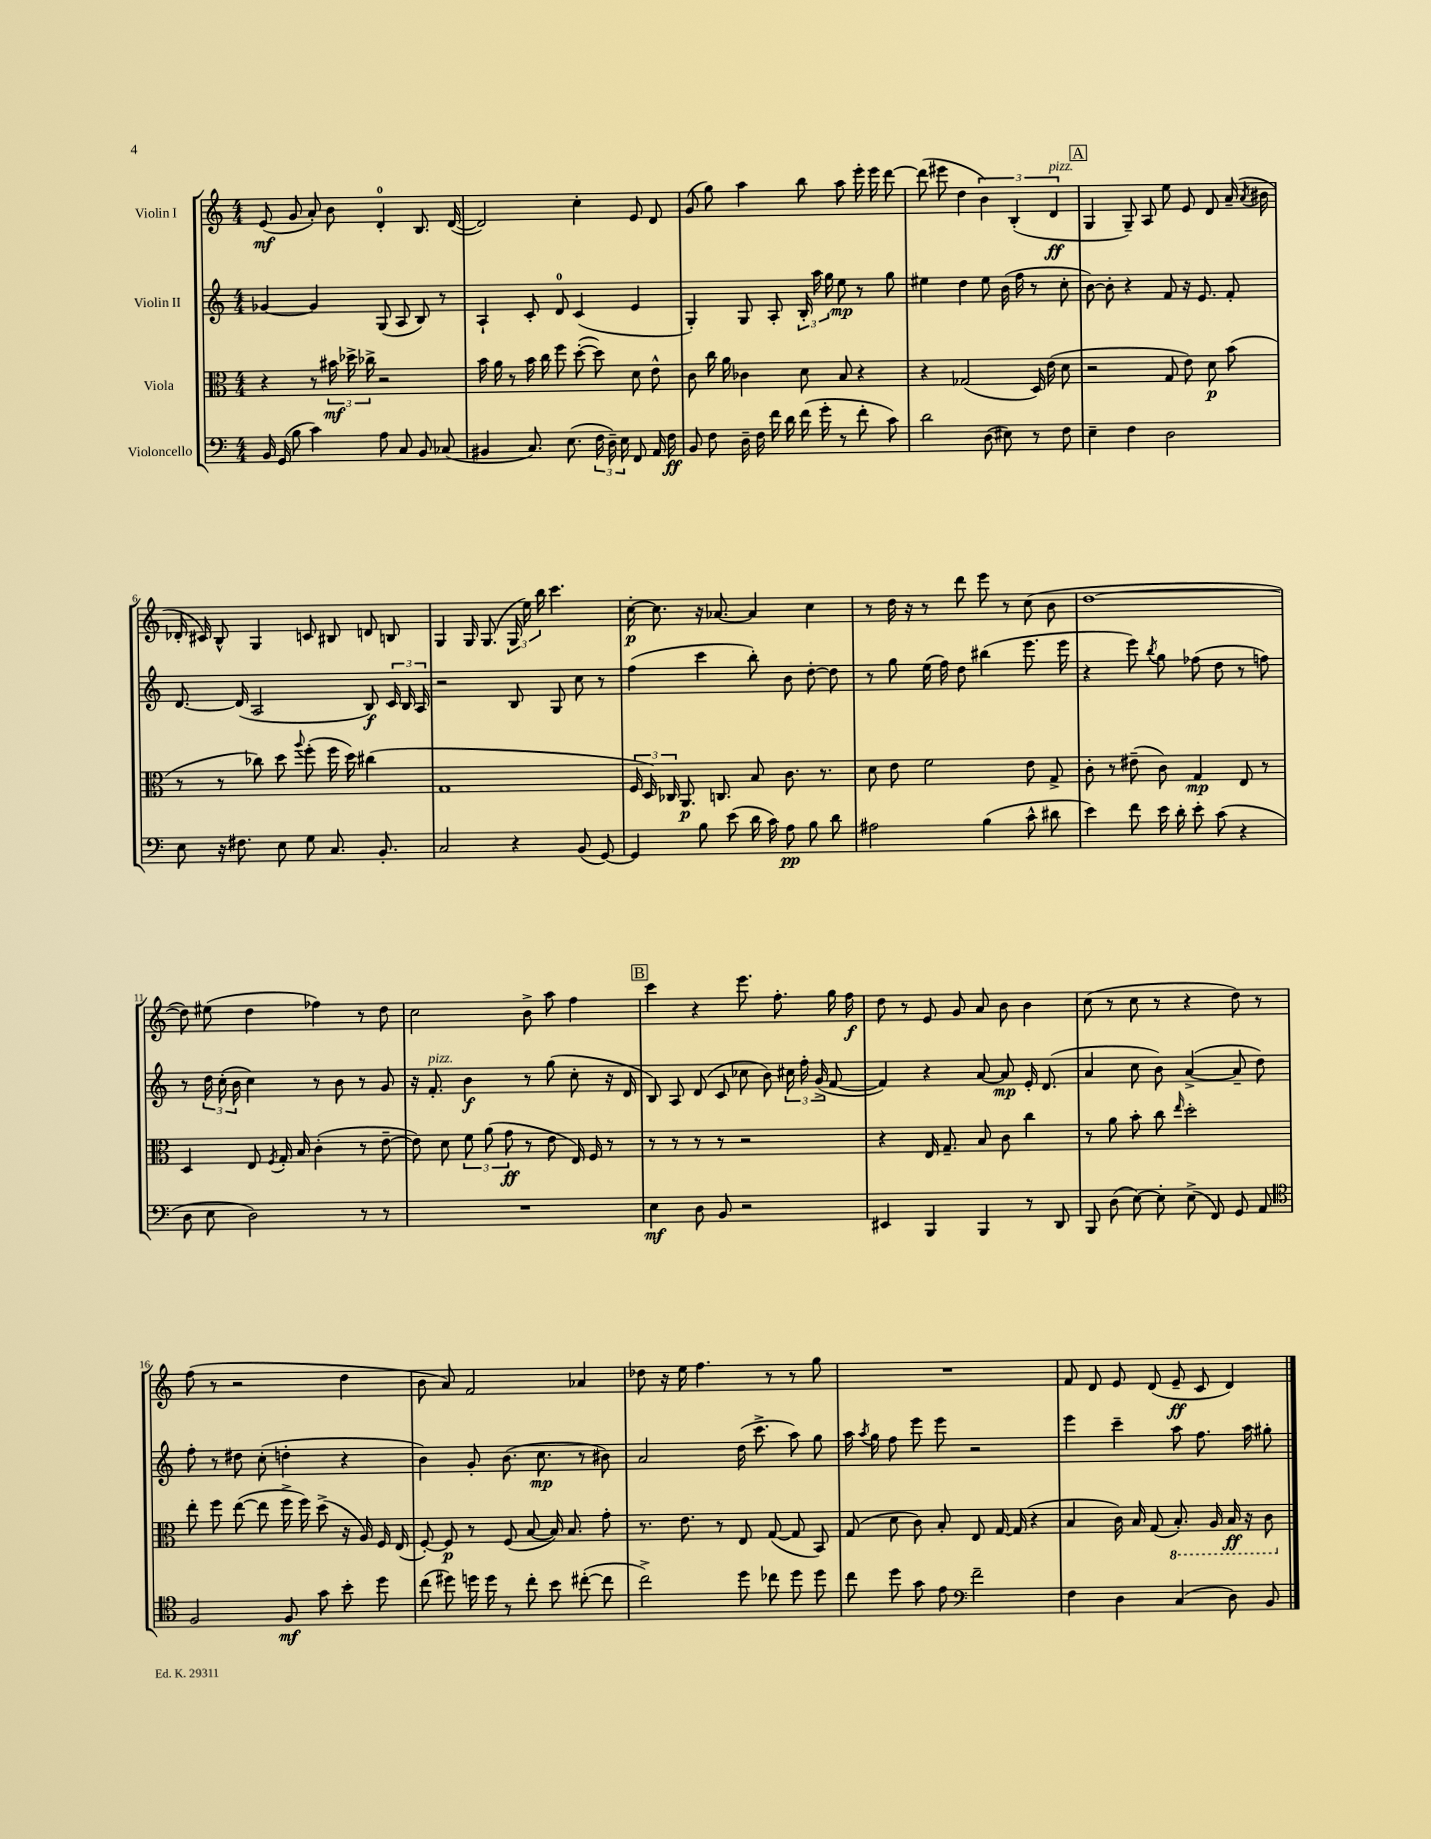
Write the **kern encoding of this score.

**kern	**kern	**kern	**kern
*staff4	*staff3	*staff2	*staff1
*clefF4	*clefC3	*clefG2	*clefG2
*k[]	*k[]	*k[]	*k[]
*M4/4	*M4/4	*M4/4	*M4/4
16BB	4r	[4g-	(8e
(16GG	.	.	.
8B	.	.	8g
4c)	8r	4g-]	8a')
.	24b#	.	8b
.	24dd-^	.	.
.	24cc-^	.	.
8A	2r	(8G	4d'
8C	.	8A	.
8BB	.	8B)	8.B
(8C-	.	8r	.
.	.	.	([16d
=	=	=	=
4BB#	16b	4A`	2d])
.	16a	.	.
.	8r	.	.
8.C)	16b	8c'	.
.	16cc	.	.
.	8ff	8d	.
(8.E	.	.	.
.	([8dd'	(4c	4cc'
24F	8dd])	.	.
24D~)	.	.	.
24E	.	.	.
8FF	8d	4e	8e
16AA	8e^^	.	8d
16F	.	.	.
=	=	=	=
8BB	8c	4G')	(8g
8F	16cc	.	8gg)
.	16a	.	.
16D~	4c-	8G	4aa
16F	.	.	.
16f	.	8A'	.
16d	.	.	.
(16f	8d	24B'	8bb
.	.	24aa	.
16g'	.	.	.
.	.	24gg	.
8r	8B	8ee	8aa
8f'	4r	8r	16eee'
.	.	.	16eee
8c)	.	8gg	[8ddd
=	=	=	=
2d	4r	4ee#	(8ddd]
.	.	.	8eee#
.	(2G-	4dd	4dd
(8D	.	8ee#	6b)
8E#)	.	(16b	.
.	.	.	(6B'
.	.	16ff	.
8r	16D)	8r	.
.	(16e	.	.
.	.	.	6d
8F	8d	8cc'	.
=	=	=	=
4E~	2r	[8b)	4G
.	.	8b']	.
4F	.	4r	8G~)
.	.	.	8A
2D	8G	8f	8ee
.	8e)	16r	8e
.	.	8.e	.
.	8d	.	8d
.	(8b	8f'	(16a~
.	.	.	8qa
.	.	.	16b#
=	=	=	=
8E	8r	[8.d	16d-'
.	.	.	16c#)
16r	8r	.	8B^^
8.F#	.	(16d]	.
.	8cc-)	2A	4G
8E	8dd	.	.
.	8qqaa	.	.
8G	(8ff'	.	8c
8.C	16ff	.	8B#
.	16dd)	.	.
.	(4cc#	8B)	8d
8.BB'	.	.	.
.	.	24c	8B
.	.	24B	.
.	.	24A	.
=	=	=	=
2C	1G	2r	4G
.	.	.	16G
.	.	.	(8.G
4r	.	8B	24G
.	.	.	24ee)
.	.	.	24bb
.	.	8G	4.ccc
(8BB	.	8cc	.
[8GG)	.	8r	.
=	=	=	=
4GG]	24F	(4ff	[16cc'
.	24D)	.	.
.	.	.	8.cc]
.	24C-	.	.
.	8.AA	.	.
8B	.	4ccc	16r
.	8.C	.	[8.a-
(8e	.	.	.
16d	8B	8bb')	4a-]
16c)	.	.	.
8A	8.c	8b	.
8B	.	[8dd'	4cc
.	8.r	.	.
8d	.	8dd]	.
=	=	=	=
2A#	8d	8r	8r
.	8e	8gg	16dd
.	.	.	16r
.	2f	(16ee	8r
.	.	16ff)	.
.	.	8dd	8ddd
(4B	.	(4bb#	8eee
.	.	.	8r
8c^^	8e	8.eee	(8cc
8d#	8G^	.	8b
.	.	16eee	.
=	=	=	=
4e)	8c'	4r	[1dd
.	8r	.	.
8f	(8e#~	8eee)	.
.	.	8qbb	.
16e	8c)	8gg	.
16d'	.	.	.
8e'	4G	(8ff-	.
(8c	.	8dd	.
4r	8E	8r	.
.	8r	8ff)	.
=	=	=	=
8D	4D	8r	8dd])
8E	.	24dd	(8ee#
.	.	(24cc'	.
.	.	24b	.
2D)	8E	4cc)	4dd
.	8qF	.	.
.	16G'	.	.
.	16B	.	.
.	(4c'	8r	4ff-)
.	.	8b	.
8r	8r	8r	8r
8r	[8e~	8g	8dd
=	=	=	=
1r	8e])	16r	2cc
.	.	8.f'	.
.	8d	.	.
.	12f	4b	.
.	(12a	.	.
.	12g	.	.
.	8r	8r	8b^
.	8e	(8gg	8aa
.	16E)	8cc'	4ff
.	16F	.	.
.	8r	16r	.
.	.	16d	.
=	=	=	=
4E	8r	8B)	4ccc
.	8r	8A	.
8D	8r	(8d	4r
8BB	8r	8c	.
2r	2r	8cc-	8.eee
.	.	8b)	.
.	.	.	8.ff'
.	.	24cc#	.
.	.	24ff'	.
.	.	(24g^	.
.	.	[8f	16gg
.	.	.	16ff
=	=	=	=
4EE#	4r	4f])	8dd
.	.	.	8r
4BBB	16E	4r	8e
.	8.G~	.	.
.	.	.	8g
4BBB	8B	[8a	8a
.	8c	8a]	8b
8r	4cc	16e'	4b
.	.	(8.d	.
8DD	.	.	.
=	=	=	=
8BBB	8r	4a	(8cc
(8D	8a	.	8r
[8E)	8b'	8cc	8cc
8E']	8cc	8b)	8r
.	16qqee	.	.
(8E^	2dd'	([4a^	4r
8FF)	.	.	.
8GG	.	8a~]	8dd)
8AA	.	8dd)	8r
=	=	=	=
*clefC4	*	*	*
2F	8ee'	8ff'	(8ff
.	8ff	8r	8r
.	([8ee	8dd#	2r
.	8ee]	(8cc'	.
8F	16ff^	4dd'	.
.	16ff)	.	.
8g	(8dd^	.	.
8b'	16r	4r	4dd
.	16A)	.	.
8dd	16F	.	.
.	(16E	.	.
=	=	=	=
(8cc	[8F')	4b)	8b
8dd#)	8F]	.	8a)
16dd	8r	8g'	2f
16dd	.	.	.
8r	(8F	(8.b	.
8cc'	[8B	.	.
.	.	8.cc	.
8b	16B])	.	.
.	8.B	.	.
([8cc#'	.	8r	4a-
8cc#]	8g'	8b#)	.
=	=	=	=
2cc^)	8.r	2a	8dd-
.	.	.	16r
.	8.e	.	16ee
.	.	.	4.ff
.	8r	.	.
8dd	8E	(16dd	.
.	.	8.ccc^	.
8cc-	([8G	.	8r
8dd	8G]	8aa)	8r
8dd	8BB)	8gg	8gg
=	=	=	=
8cc	(8G	16aa	1r
.	.	8qaa	.
.	.	16gg	.
8dd	8d	8ff	.
8g	8c)	8eee	.
8e	8B'	8eee	.
*clefF4	*	*	*
2f~	8E	2r	.
.	[16G	.	.
.	(16G]	.	.
.	4r	.	.
=	=	=	=
4F	4B	4eee	8f
.	.	.	8d
4D	16c)	4ccc~	8e
.	16B	.	.
.	(8G	.	(8d
(4C	8.BB')	8aa	8e~
.	.	8.ff	8c
.	16AA	.	.
8D)	16BB	.	4d)
.	16r	16aa	.
8BB	8C	8gg#'	.
==	==	==	==
*-	*-	*-	*-
